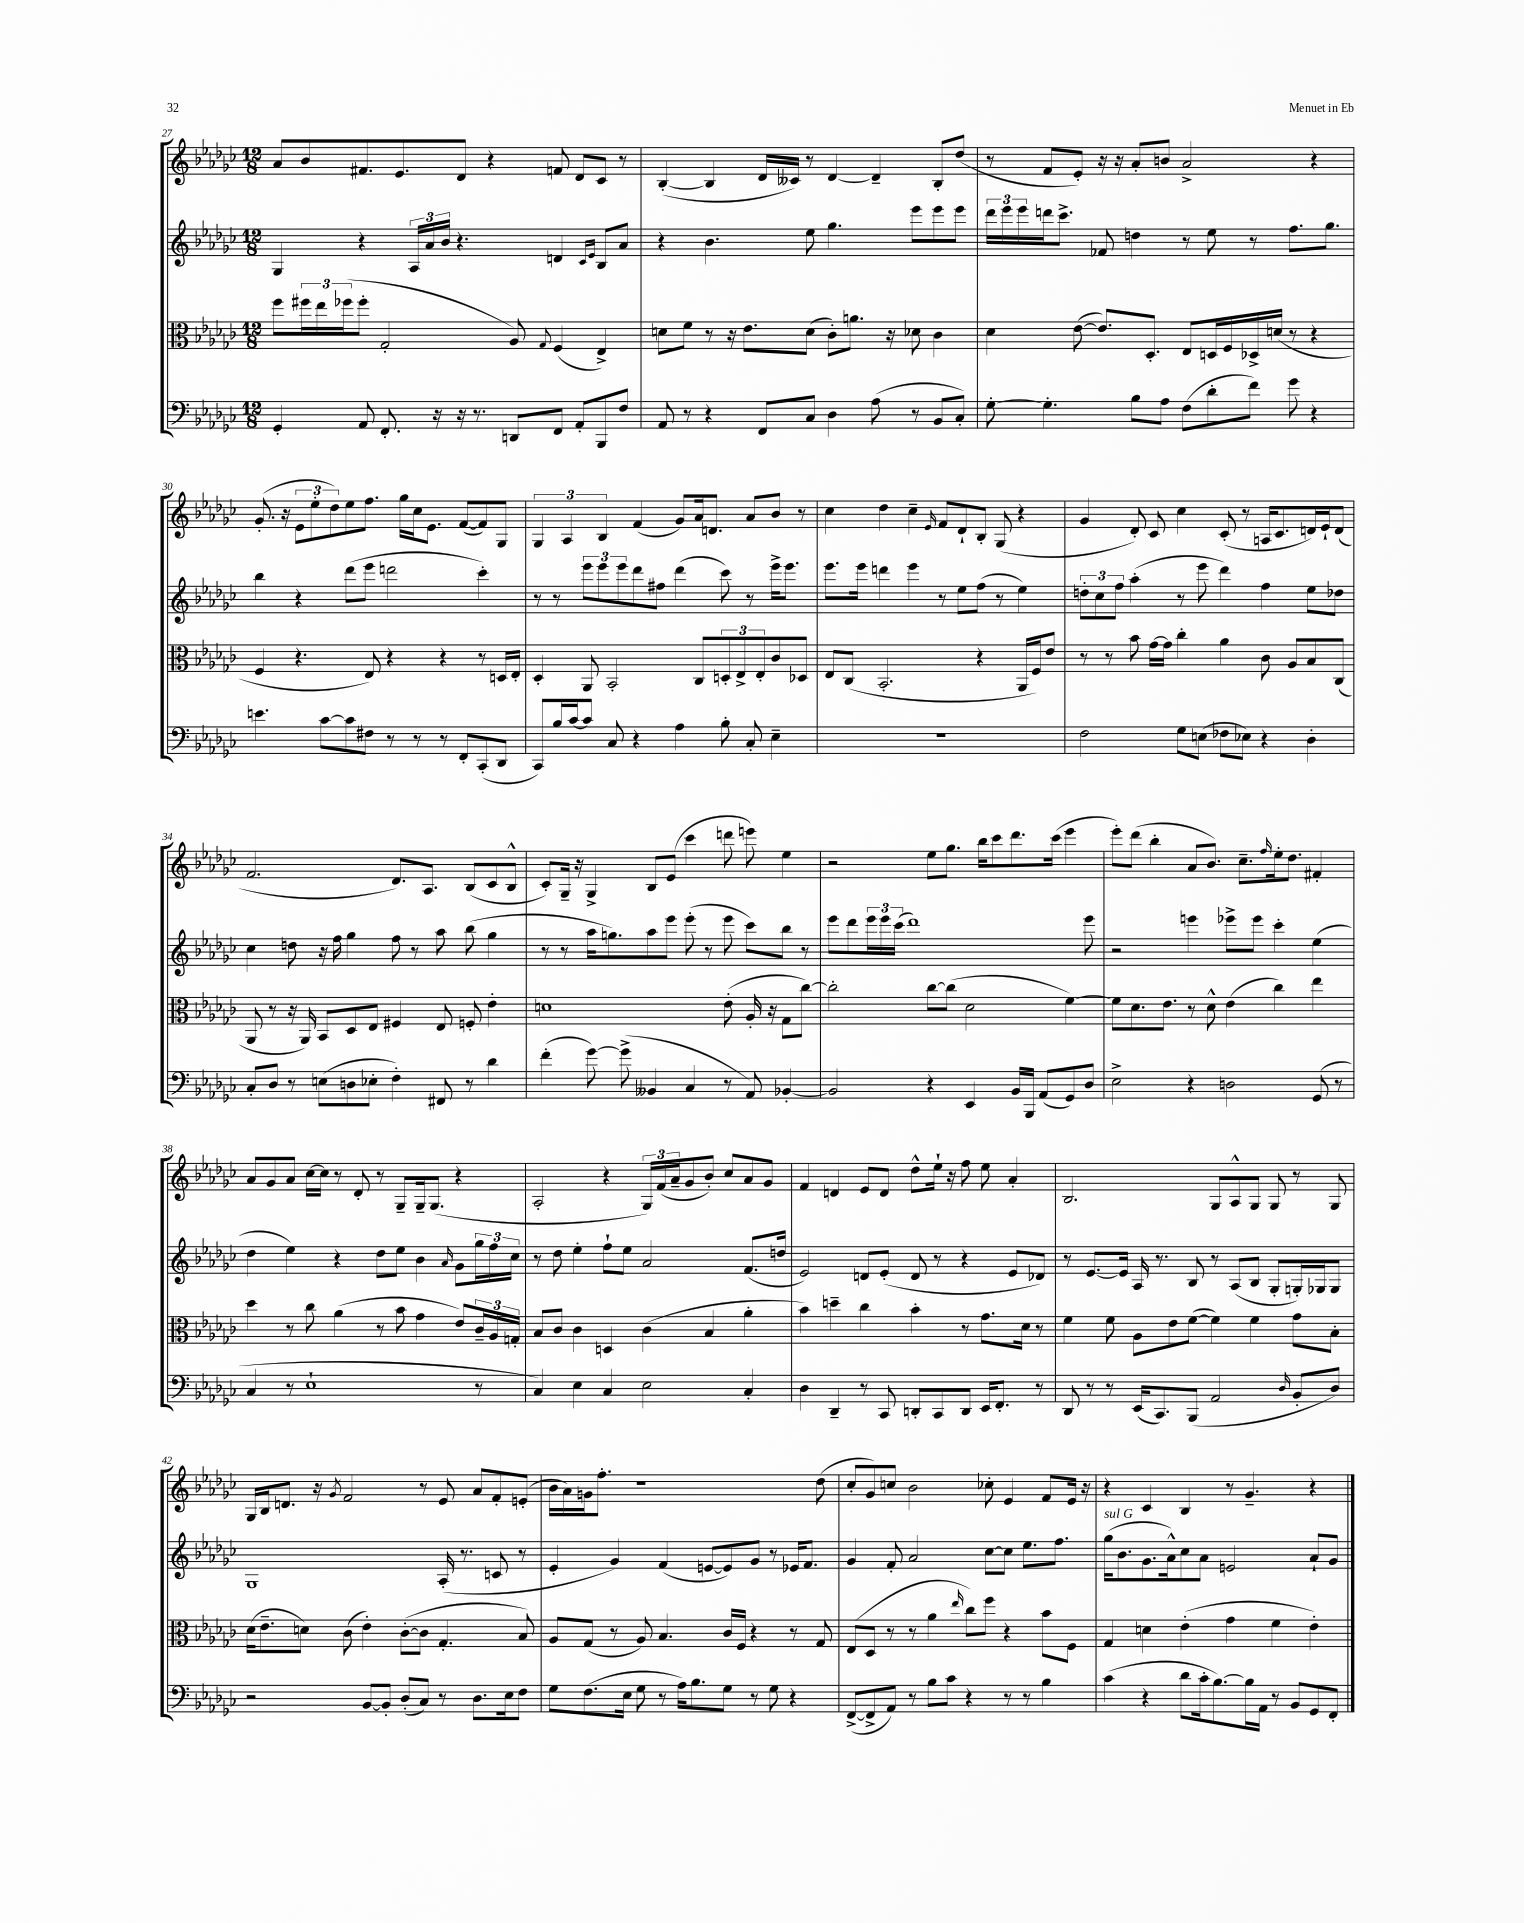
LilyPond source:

<<
\new StaffGroup <<
\new Staff = "s0" {
    \clef treble \key ges \major \numericTimeSignature \time 12/8
    aes'8 bes'8 fis'8. ees'8. des'8 r4 f'8 des'8 ces'8 r8 |
    bes4~-.( bes4 des'16 ceses'16) r8 des'4~ des'4-- bes8-. des''8( |
    r8 f'8 ees'8-.) r16 r16 aes'8-. b'8 aes'2-> r4 |
    ges'8.-.( r16 \tuplet 3/2 { ees'8 ees''8-. des''8) } ees''8 f''8. ges''16 ces''16 ees'8. f'8~( f'8) ges8 |
    \tuplet 3/2 { ges4 aes4 bes4 } f'4( ges'8) aes'16 d'8. aes'8 bes'8 r8 |
    ces''4 des''4 ces''4-- \grace { ees'16 } f'8 des'8-! bes8-. ges8( r4 |
    ges'4 des'8-.) ces'8 ces''4 ces'8-.( r8 a16 ces'8. d'16) ees'16-! d'8( |
    f'2. des'8.) aes8. bes8( ces'8 bes8-^ |
    ces'8-.) ges16-- r16 ges4-> bes8 ees'8( ces'''4 d'''8 e'''8) ees''4 |
    r2 ees''8 ges''8. bes''16 ces'''8 des'''8. ces'''16( ees'''4 |
    ees'''8-.) des'''8( bes''4-. aes'8 bes'8.) ces''8.-- \grace { f''16 } ees''16-. des''8. fis'4-. |
    aes'8 ges'8 aes'8 ces''16~ ces''16 r8 des'8-. r8 ges8-- ges16-- ges8.( r4 |
    aes2-. r4 \tuplet 3/2 { ges16) f'16( aes'16-- } ges'8 bes'8-.) ces''8 aes'8 ges'8 |
    f'4 d'4 ees'8 d'8 des''8-^ ees''16-! r16 f''8 ees''8 aes'4-. |
    bes2. ges8 aes8-^ ges8 ges8 r8 ges8 |
    ges16 bes16 d'8. r16 \acciaccatura { ges'8 } f'2 r8 ees'8 aes'8 f'8-. e'8-.( |
    bes'16 aes'16) g'16 f''8.-. r1 des''8( |
    ces''8-. ges'8) c''8 bes'2 ces''8-. ees'4 f'8 ees'16 r16 |
    r4 ces'4 bes4 r8 ges'4.-- r4 \bar "|." |
}
\new Staff = "s1" {
    \clef treble \key ges \major \numericTimeSignature \time 12/8
    ges4 r4 \tuplet 3/2 { aes16 aes'16 bes'16 } r4. d'4 \grace { ces'16 ees'16 } bes8 aes'8 |
    r4 bes'4. ees''8 ges''4. ees'''8 ees'''8 ees'''8 |
    \tuplet 3/2 { des'''16 ees'''16 ees'''16 } d'''16 ces'''8.-> fes'8 d''4 r8 ees''8 r8 f''8. ges''8. |
    bes''4 r4 des'''8( ees'''8 d'''2 ces'''4-.) |
    r8 r8 \tuplet 3/2 { ees'''8 ees'''8 ees'''8 } des'''8 fis''8 des'''4( ces'''8) r8 ees'''16-> ees'''8. |
    ees'''8. ees'''16 d'''4 ees'''4 r8 ees''8 f''8( r8 ees''4) |
    \tuplet 3/2 { d''8-. ces''8 f''8 } aes''4-.( r8 ees'''8 des'''4) f''4 ees''8 des''8 |
    ces''4 d''8 r16 f''16 ges''4 f''8 r8 aes''8 bes''8( ges''4 |
    r8 r8 aes''16 g''8.) aes''8 ees'''8 ees'''8-.( r8 ees'''8 ces'''8) bes''8 r8 |
    ees'''8 des'''8 \tuplet 3/2 { ees'''16 ees'''16 ces'''16( } des'''1) ees'''8 |
    r2 e'''4 ees'''8-> ees'''8 ces'''4-. ees''4( |
    des''4 ees''4) r4 des''8 ees''8 bes'4 \grace { aes'16 } ges'8 \tuplet 3/2 { ges''16 f''16 ces''16 } |
    r8 des''8 ees''4-. f''8-! ees''8 aes'2 f'8.( d''16 |
    ees'2) d'8 ees'8-.( d'8 r8 r4 ees'8 des'8) |
    r8 ees'8.~ ees'16 aes16 r8. bes8 r8 aes8( bes8 ges8-. g16-.) ges16 ges8 |
    ges1 aes16-.( r8. c'8 r8 |
    ees'4-. ges'4) f'4( e'8~ e'8) ges'8 r8 ees'16 f'8. |
    ges'4 f'8-. aes'2 ces''8~ ces''8 ees''8. f''8. |
    ges''16^\markup { \italic "sul G" }( bes'8. ges'8. aes'16-^) ces''8 aes'8 e'2 aes'8-! ges'8 \bar "|." |
}
\new Staff = "s2" {
    \clef alto \key ges \major \numericTimeSignature \time 12/8
    f''8 \tuplet 3/2 { fis''16 ees''16 fes''16( } fes''8-. ges2-. aes8) \appoggiatura { ges8 } f4( ees4->) |
    d'8 f'8 r8 r16 ees'8. d'8( ces'8-.) a'8. r16 des'8 ces'4 |
    des'4 ees'8~( ees'8.) des8.-. ees8 d16 f16 des16-> d'16( r8 r4 |
    f4 r4. ees8) r4 r4 r8 d16 ees16-. |
    des4-. aes,8 bes,2-. ces8 \tuplet 3/2 { d8-. ees8-> ees8-. } ces'8 des8 |
    ees8 ces8( bes,2.-. r4 aes,16 f16) ees'8 |
    r8 r8 bes'8 ges'16~ ges'16 ces''4-. aes'4 ces'8 aes8 bes8 ces8( |
    aes,8 r8 r16 aes,16) bes,8 des8 ees8 fis4 ees8 f8-. ees'4-. |
    d'1 ees'8-.( aes16-. r16 ges8 ces''8~) |
    ces''2-. ces''8~ ces''8( des'2 f'4~) |
    f'8 des'8. ees'8. r8 des'8-^ ees'4( ces''4) ees''4 |
    des''4 r8 ces''8 aes'4( r8 bes'8 ges'4 ees'8) \tuplet 3/2 { ces'16-- aes16 g16-. } |
    bes8 ces'8 ces'4 d4 ces'4( bes4 aes'4-. |
    bes'4) d''4-- ces''4 bes'4-. r8 ges'8. des'16 r8 |
    f'4 f'8 aes8 ees'8 f'8~( f'4) f'4 ges'8 bes8-. |
    des'16( ees'8.-- d'8) ces'8( ees'4-.) ces'8~-.( ces'8 ges4.-. bes8) |
    aes8 ges8( r8 aes8) bes4. ces'16 f16 r4 r8 ges8 |
    ees8( des8 r8 r8 aes'4 \grace { ees''16 } ces''8) f''8 r4 bes'8 f8 |
    ges4 d'4 ees'4-.( ges'4 f'4 ees'4-.) \bar "|." |
}
\new Staff = "s3" {
    \clef bass \key ges \major \numericTimeSignature \time 12/8
    ges,4-. aes,8 f,8.-. r16 r16 r8. d,8 f,8 aes,8-. bes,,8 f8 |
    aes,8 r8 r4 f,8 ces8 des4 aes8( r8 bes,8 ces8-.) |
    ges8~-. ges4.-. bes8 aes8 f8( des'8-. f'8) ges'8 r4 |
    e'4. ces'8~ ces'8 fis8 r8 r8 r8 f,8-. ces,8-.( des,8 |
    ces,8) bes16 ces'16~ ces'8 ces8 r4 aes4 bes8-. ces8-. ees4-- |
    R1. |
    f2 ges8 e8( fes8 ees8) r4 des4-. |
    ces8-. des8 r8 e8( d8 ees8-. f4-.) fis,8 r8 des'4 |
    f'4-.( ges'8~) ges'8->( beses,4 ces4 r8 aes,8) bes,4~-. |
    bes,2 r4 ees,4 bes,16 bes,,16 aes,8( ges,8) des8 |
    ees2-> r4 d2 ges,8( r8 |
    ces4 r8 ees1-! r8 |
    ces4) ees4 ces4 ees2 ces4-. |
    des4 des,4-- r8 ces,8 d,8-. ces,8 d,8 ees,16 f,8.-. r8 |
    des,8 r8 r8 ees,16( ces,8.) bes,,8( aes,2 \grace { des16 } bes,8-. des8) |
    r2 bes,8~ bes,8-. des8-.( ces8) r8 des8. ees16 f8 |
    ges8 f8.( ees16 ges8 r8 aes16) bes8. ges8 r8 ges8 r4 |
    f,8~->( f,8-> aes,8) r8 bes8 ces'8 r4 r8 r8 bes4 |
    ces'4( r4 des'8 ces'16-. bes8.~) bes16 aes,16 r8 bes,8 ges,8 f,8-. \bar "|." |
}
>>
>>
\layout { \context { \Score currentBarNumber = #27 } }
